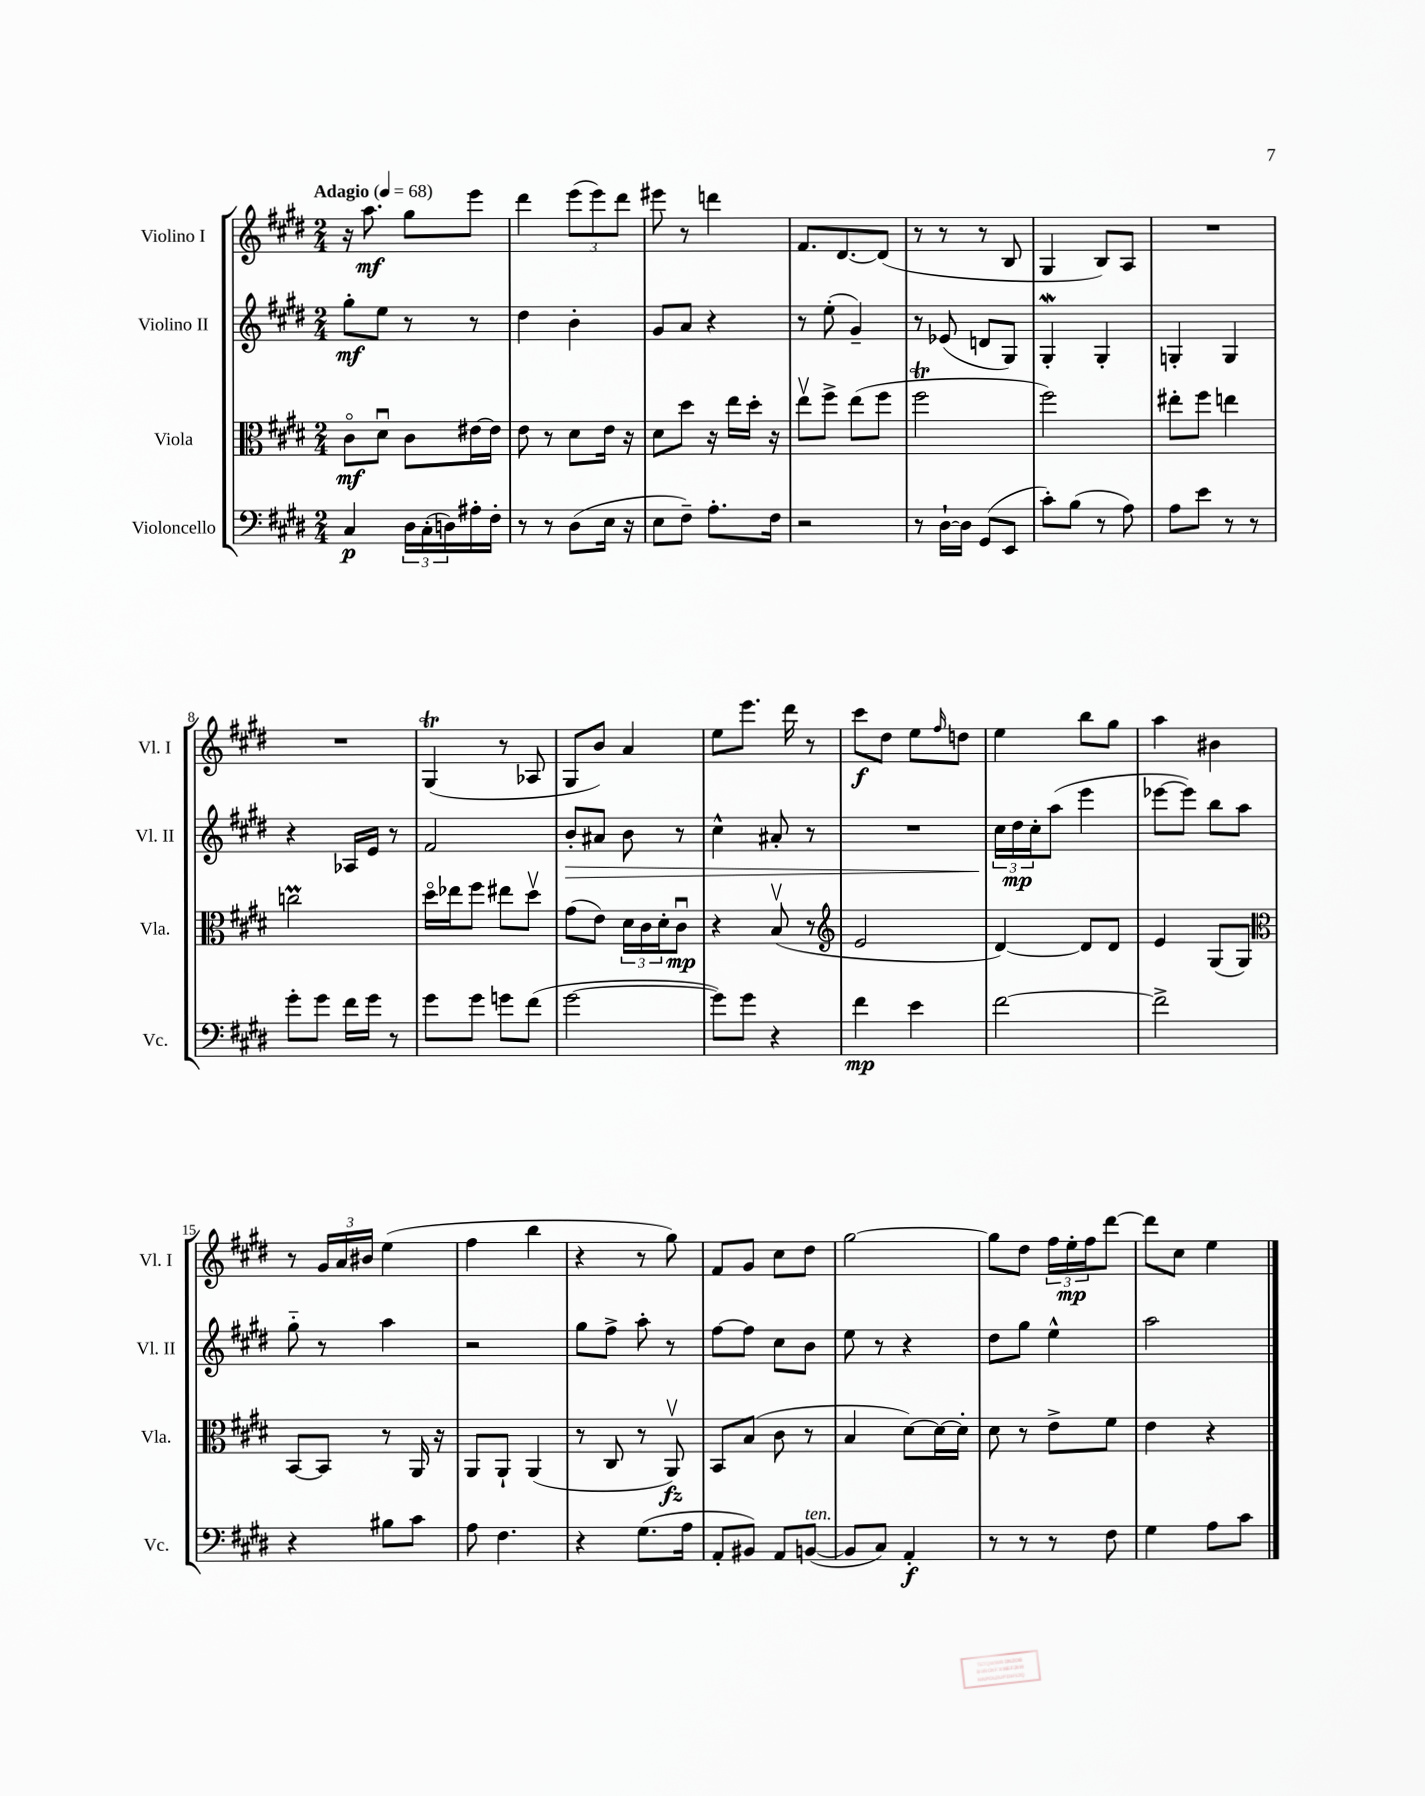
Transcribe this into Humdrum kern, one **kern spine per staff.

**kern	**kern	**kern	**kern
*staff4	*staff3	*staff2	*staff1
*clefF4	*clefC3	*clefG2	*clefG2
*k[f#c#g#d#]	*k[f#c#g#d#]	*k[f#c#g#d#]	*k[f#c#g#d#]
*M2/4	*M2/4	*M2/4	*M2/4
*MM68	*MM68	*MM68	*MM68
4C#	8c#o	8gg#'	16r
.	.	.	8.aa
.	8d#u	8ee	.
24D#	8c#	8r	8gg#
(24C#'	.	.	.
24D)	.	.	.
16A#'	[16e#	8r	8eee
16F#'	16e#]	.	.
=	=	=	=
8r	8e	4dd#	4ddd#
8r	8r	.	.
(8D#	8d#	4b'	(12eee
.	.	.	12eee)
16E	16e	.	.
.	.	.	12ddd#
16r	16r	.	.
=	=	=	=
8E	8d#	8g#	8eee#
8F#~)	8dd#	8a	8r
8.A'	16r	4r	4ddd
.	16ee	.	.
.	16dd#'	.	.
16F#	16r	.	.
=	=	=	=
2r	8eev	8r	8.f#
.	8ff#^	(8ee'	.
.	.	.	[8.d#
.	(8ee	4g#~)	.
.	8ff#	.	(8d#]
=	=	=	=
8r	2ff#	8r	8r
[16D#`	.	(8e-	8r
16D#]	.	.	.
(8GG#	.	8d	8r
8EE	.	8G#)	8B
=	=	=	=
8c#')	2ff#)	4G#'	4G#
(8B	.	.	.
8r	.	4G#'	8B)
8A)	.	.	8A
=	=	=	=
8A	8ee#'	4G'	2r
8e	8ff#	.	.
8r	4ee	4G	.
8r	.	.	.
=	=	=	=
8g#'	2cc	4r	2r
8g#	.	.	.
16f#	.	16A-	.
16g#	.	16e	.
8r	.	8r	.
=	=	=	=
8g#	16dd#o	2f#	(4G#
.	16ee-	.	.
8g#	8ff#	.	.
8g	8ee#	.	8r
(8f#	8dd#v	.	8A-
=	=	=	=
[2g#	(8g#	8b'	8G#
.	8e)	8a#	8b)
.	24d#	8b	4a
.	24c#	.	.
.	24d#'	.	.
.	8c#u	8r	.
=	=	=	=
8g#])	4r	4cc#^^	8ee
8g#	.	.	8.eee
4r	(8Bv	8a#'	.
.	.	.	16ddd#
.	8r	8r	8r
=	=	=	=
*	*clefG2	*	*
4f#	2e	2r	8ccc#
.	.	.	8dd#
4e	.	.	8ee
.	.	.	16qqff#
.	.	.	8dd
=	=	=	=
[2f#	[4d#)	24cc#	4ee
.	.	24dd#	.
.	.	24cc#'	.
.	.	(8aa	.
.	8d#]	4eee	8bb
.	8d#	.	8gg#
=	=	=	=
2f#^]	4e	[8eee-	4aa
.	.	8eee-])	.
.	(8G#	8bb	4b#
.	8G#)	8aa	.
=	=	=	=
*	*clefC3	*	*
4r	[8BB	8gg#'~	8r
.	8BB]	8r	24g#
.	.	.	24a
.	.	.	24b#
8B#	8r	4aa	(4ee
8c#	16AA	.	.
.	16r	.	.
=	=	=	=
8A	8AA	2r	4ff#
4.F#	8AA`	.	.
.	(4AA	.	4bb
=	=	=	=
4r	8r	8gg#	4r
.	8C#	8ff#^	.
(8.G#	8r	8aa'	8r
.	8AAv)	8r	8gg#)
16A	.	.	.
=	=	=	=
8AA'	8BB	[8ff#	8f#
8BB#)	(8B	8ff#]	8g#
8AA	8c#	8cc#	8cc#
([8BB	8r	8b	8dd#
=	=	=	=
8BB]	4B	8ee	[2gg#
8C#)	.	8r	.
4AA'	[8d#)	4r	.
.	16d#_	.	.
.	16d#']	.	.
=	=	=	=
8r	8d#	8dd#	8gg#]
8r	8r	8gg#	8dd#
8r	8e^	4ee^^	24ff#
.	.	.	24ee'
.	.	.	24ff#
8F#	8f#	.	[8ddd#
=	=	=	=
4G#	4e	2aa	8ddd#]
.	.	.	8cc#
8A	4r	.	4ee
8c#	.	.	.
==	==	==	==
*-	*-	*-	*-
